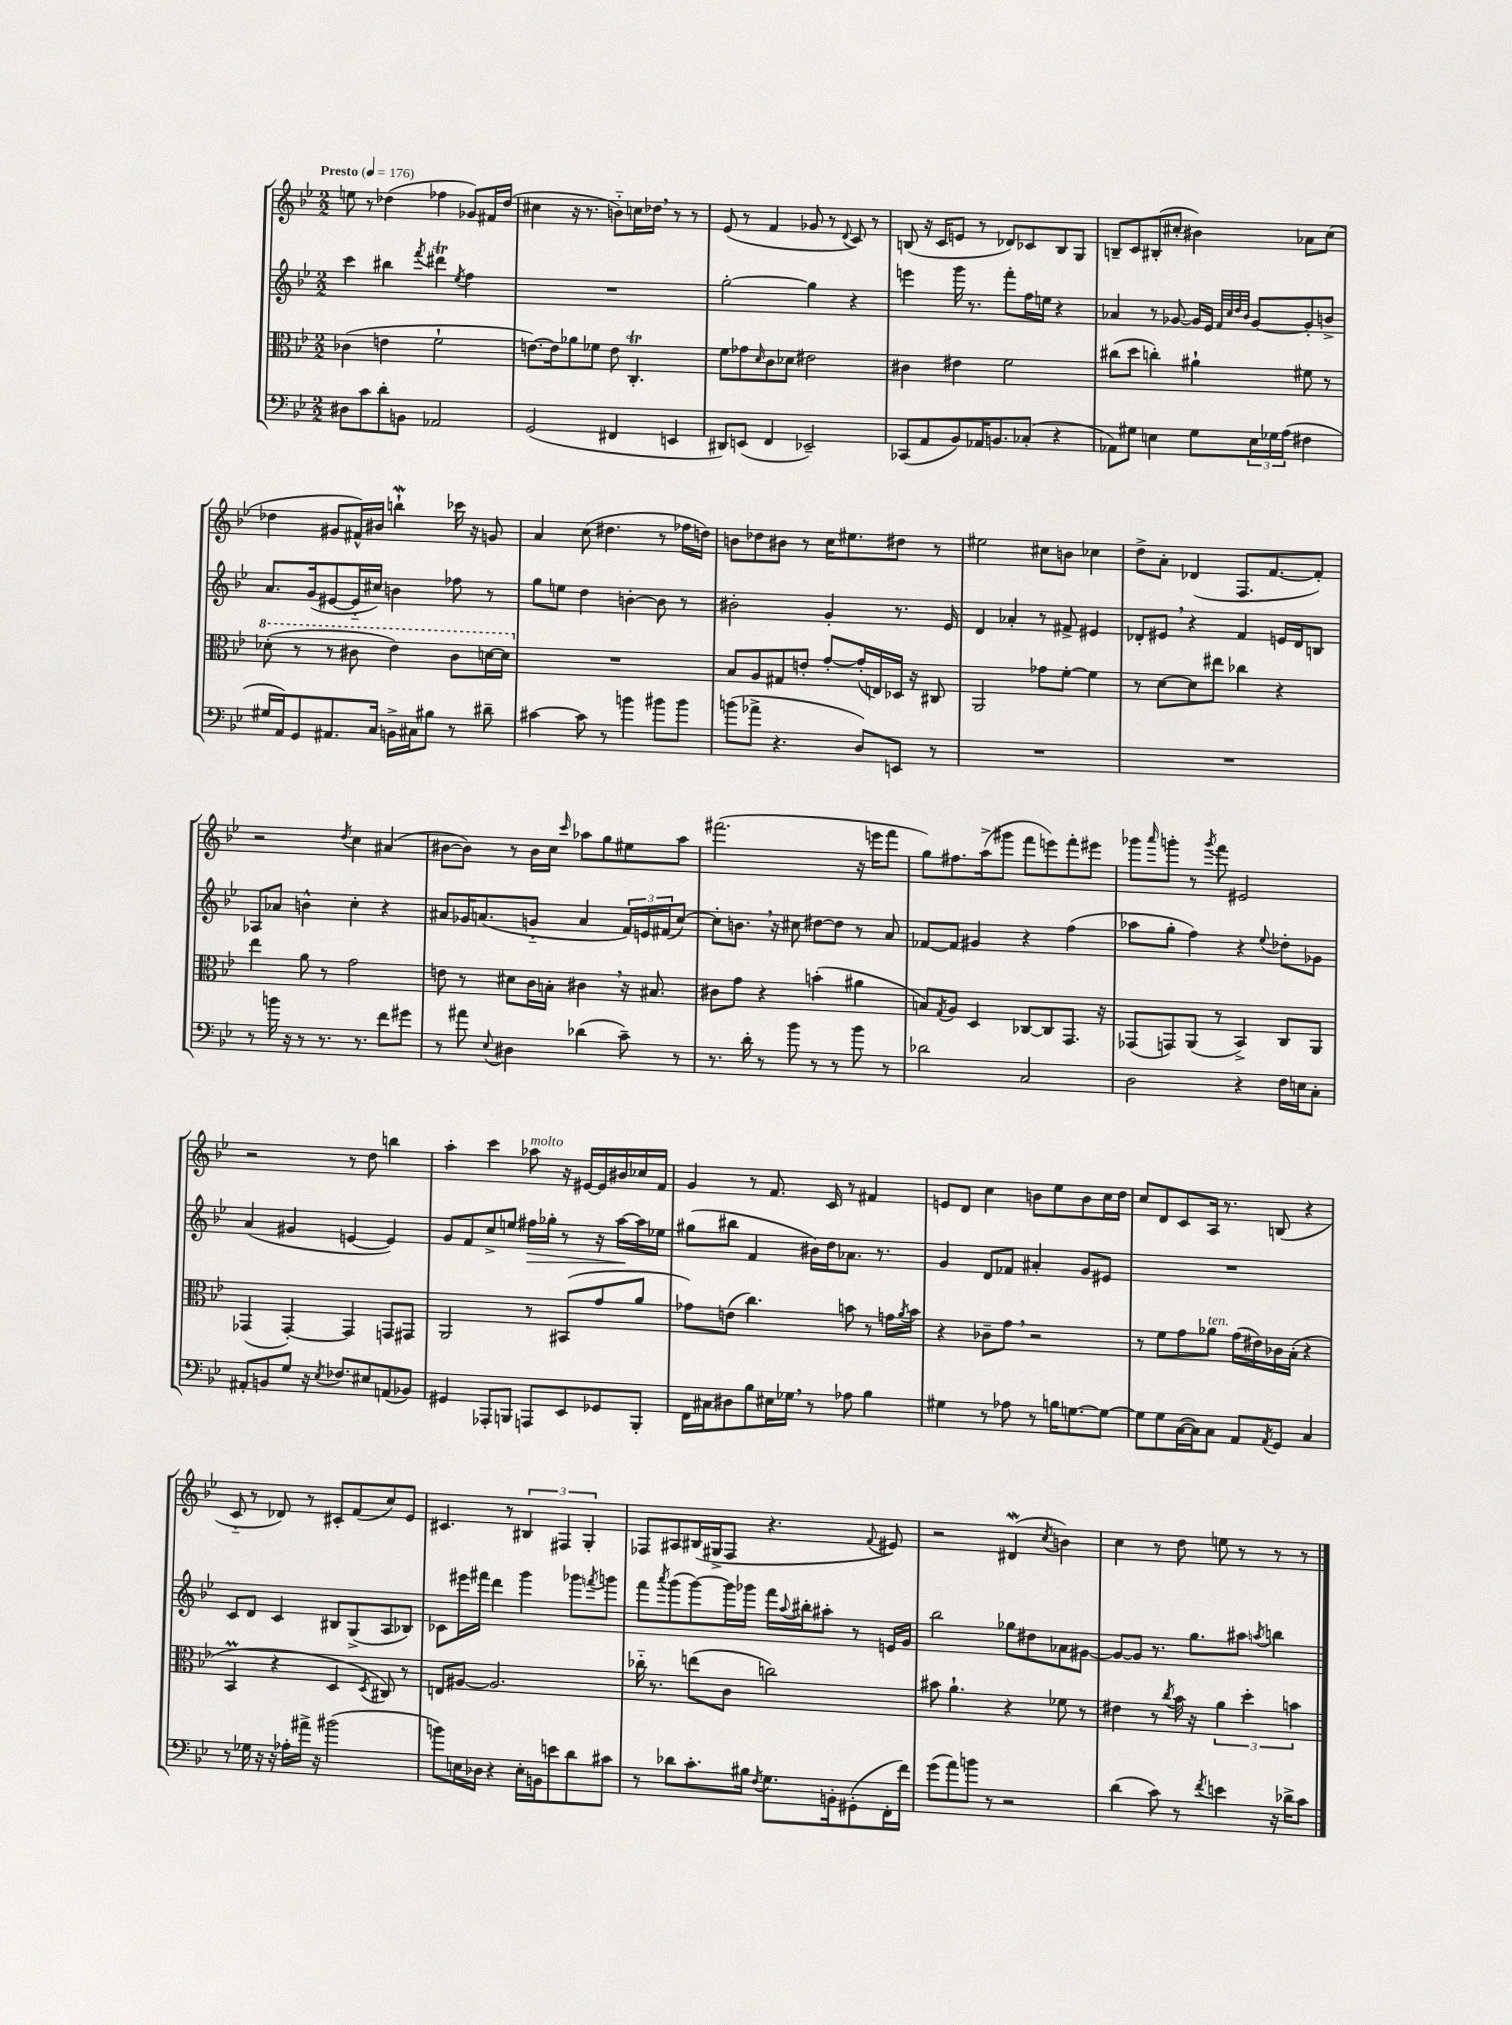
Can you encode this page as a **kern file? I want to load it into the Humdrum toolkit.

**kern	**kern	**kern	**kern
*staff4	*staff3	*staff2	*staff1
*clefF4	*clefC3	*clefG2	*clefG2
*k[b-e-]	*k[b-e-]	*k[b-e-]	*k[b-e-]
*M2/2	*M2/2	*M2/2	*M2/2
*MM176	*MM176	*MM176	*MM176
8D#	(4c-	4ccc	8ee
8c	.	.	8r
8d'	4e	4bb#	(4dd-
8BB	.	.	.
.	.	8qfff	.
2AA-	2f`	4ddd#	4ff-
.	.	8qee-	.
.	.	4ff	8g-)
.	.	.	16f#
.	.	.	(16dd-
=	=	=	=
(2GG	[8.e)	1r	4cc#
.	16e]	.	.
.	8a-	.	16r
.	.	.	8.r
.	8f-	.	.
4FF#	8e	.	8b'~)
.	4.C'	.	16cc
.	.	.	16dd-
4EE	.	.	8r
.	.	.	8r
=	=	=	=
8DD#)	8f	[2gg'	(8e-
(8EE	8g-	.	8r
.	16qqd	.	.
4FF	8c	.	4f
.	8d-	.	.
2EE-~)	2e#	4gg]	8g-
.	.	.	8r
.	.	.	8qqd
.	.	4r	8c)
.	.	.	8r
=	=	=	=
(8CC-	4c#	4eee	(8B
8AA	.	.	16r
.	.	.	16c
8BB-)	4e#	16ggg	8e
.	.	8.r	.
16AA-	.	.	8r
8.BB	.	.	.
.	2f	8fff'	8d-)
(8C-'	.	16ff	8c-
.	.	16ee	.
4r	.	4r	8B
.	.	.	8G
=	=	=	=
8AA-)	(8cc#	4a-	8B~
8G#	8dd	.	8c
4E	4cc')	8r	(8B#'
.	.	[8g-	8cc#'
8G#	4a#`	16g-]	4b#)
.	.	16e-	.
.	.	32qqf	.
.	.	32qqcc	.
.	.	32qqdd	.
.	.	32qqb-	.
24E	.	[8g-	.
24G-	.	.	.
(24A	.	.	.
4F#	8f#	8g-']	8a-
.	8r	8b^	(8cc#
=	=	=	=
16G#	(8dd-'	8.a	4dd-
16AA)	.	.	.
8GG	8r	.	.
.	.	(16g	.
8.AA#	8r	[8e#	8g#
.	8cc#	16e#'~]	16f#^^)
16C	.	16cc#)	16b#
16BB^	4ee-)	4b	4bb`
16C#	.	.	.
8B#	.	.	.
8r	8cc#	8ff-	16ccc-
.	.	.	16r
8d#~	[16dd	8r	8g
.	16dd]	.	.
=	=	=	=
[4c#	1r	8gg	4a
.	.	8ee	.
8c#]	.	4dd	(8cc
8r	.	.	4.dd#
4b	.	[4b'	.
8b#	.	8b]	8r
8b#	.	8r	16ff-
.	.	.	16dd)
=	=	=	=
(8b	8B-	2b#'	8b
8a-^	8A	.	8dd-
4.r	8G#	.	8b#
.	8e'	.	8r
.	[8g'	4g'	16cc
.	.	.	8.ee#
8D)	(16g']	.	.
.	16E)	.	.
8EE	16D-	8.r	8dd#
.	16r	.	.
8r	8C#	.	8r
.	.	16e-	.
=	=	=	=
1r	2AA	4d	2ee#
.	.	4a-'	.
.	8g-	8r	8cc#
.	[8f'	8f#^	8b
.	4f]	4e#	4cc-
=	=	=	=
1r	8r	8d-'	8dd^
.	[8d	8e#	8a'
.	8d]	4r	(4d-
.	8ee#	.	.
.	4cc-	4f	8.F
.	.	.	[8.f
.	4r	16e	.
.	.	16d-	.
.	.	8B	8f'])
=	=	=	=
8r	4ee-	8A-	2r
16b	.	8a-	.
16r	.	.	.
8r	8a	4b^^	.
8.r	8r	.	.
.	.	.	8qdd
.	2g	4cc'	4cc
8.r	.	.	.
8f	.	4r	(4a#
8g#	.	.	.
=	=	=	=
8r	8e	8a#	[8b#
8a#	8r	16g-	8b#])
.	.	(8.a	.
8qqE-	.	.	.
4D#	8d#	.	8r
.	16c	8g'~	16b#
.	16B'	.	16cc
.	.	.	16qqccc
(4d-	4c#	4a	8aa-
.	.	.	8gg
8c~)	16r	24f)	8ee#
.	.	24e	.
.	8.B#	.	.
.	.	(24f#	.
8r	.	[8cc)	8aa-
=	=	=	=
8.r	8c#	8cc']	(2.fff#
.	8g	8.b	.
16d'	.	.	.
8r	4r	.	.
.	.	16r	.
8b-	.	8cc#	.
8r	(4b'	[8dd#	.
8r	.	8dd#]	.
8b-	4a#	8r	16r
.	.	.	16eee
8r	.	8a	8fff#
=	=	=	=
2d-	8B)	[8f-	8gg)
.	8qG	.	.
.	8A	8f-]	8.ff#
.	4D	4g#	.
.	.	.	(16aa^
.	.	.	8ggg#
2C	[8C-	4r	8fff
.	8C-]	.	8eee)
.	8.GG	(4ff	8fff'
.	.	.	8eee#
.	16r	.	.
=	=	=	=
2D	(8GG-	8aa-	8ggg-
.	.	.	16qqaaa
.	8GG)	8gg'	8ggg'
.	(8AA	4ff)	8r
.	.	.	8qggg
.	8r	.	8fff
4r	4BB-^)	4r	2e#
.	.	8qqee-	.
16F	8C	8dd-'	.
16E	.	.	.
8C'	8AA	8g-	.
=	=	=	=
8AA#'	(4GG-	(4a	2r
8BB	.	.	.
8G	[4GG-')	4g#	.
16r	.	.	.
8qE-	.	.	.
8.F-	.	.	.
.	4GG-]	[4e	8r
8E#	.	.	8dd
(8AA	8GG	4e])	4bb
8BB-)	8GG#	.	.
=	=	=	=
4GG#	2AA	8g	4aa'
.	.	8f	.
8AAA-'	.	8cc^	4ccc
8BBB	.	8ee	.
8AAA	8r	16ff#	8aa-
.	.	16gg-'	.
8EE-	(8BB#	8r	16r
.	.	.	[16e#
8GG-	8g	16r	16e#]
.	.	[16aa	16b#
8BBB'	8a	16aa]	16cc-
.	.	16ee-	16f
=	=	=	=
16FF	8g-)	(8gg#	4g
16C#	.	.	.
8D#	(8e	8bb#	.
8B-	4.cc)	4f	8r
16E#	.	.	8.f
16G-	.	.	.
8r	.	16b#)	.
.	.	16dd	16c
8A-	8b	8.a-	8r
4B-	8r	.	4f#
.	.	8.r	.
.	16g	.	.
.	8qa	.	.
.	16b	.	.
=	=	=	=
4G#	4r	4g	8e
.	.	.	8d
8r	8c-~	8d	4cc
8A-	8g	8f-	.
8r	2r	4a#'	8b
16B	.	.	8ee-
[8.G	.	.	.
.	.	8g	8b
8G_	.	8e#	16cc
.	.	.	16dd
=	=	=	=
8G]	8r	1r	8cc
8G	8f	.	8d
([16C	8g	.	8c
16C])	.	.	.
8C	8a-	.	16A
.	.	.	8.r
8AA	(16g	.	.
.	16e#)	.	.
8qAA	.	.	.
8GG	16c-	.	(8B
.	(16B-'	.	.
4C	4r	.	4r
=	=	=	=
8r	4BB-	8c	8c'~
16G-	.	8d	8r
16r	.	.	.
16r	4r	4c	8d-)
16A-'	.	.	.
16a#^	.	.	8r
16r	.	.	.
(2b#	4D	8B#	8c#'
.	.	(8G^	(8f
.	8qD	.	.
.	8C#)	8A	8cc)
.	8r	8B-)	8e-
=	=	=	=
8b)	8E	8c-	4.c#
16E	[8A#	16eee#	.
16D-	.	16fff#	.
4r	2.A#]	4ddd	.
.	.	.	8r
16E'	.	4ggg	6B#
16BB	.	.	.
8e	.	.	.
.	.	.	6F#
8d	.	8ggg-	.
.	.	.	6G'
.	.	8qfff	.
8c#	.	8ggg	.
=	=	=	=
8r	16cc-'~	8fff	8F-
.	8.r	.	.
.	.	8qaaa	.
8d-	.	(8ggg	8A#
8.c'	(8ee	[8ggg)	(16B#
.	.	.	16G#^
.	8c	16ggg]	8F-
16B#	.	16ggg-	.
8qF	.	.	.
8.G	2cc)	16fff	4.r
.	.	8qqaa	.
.	.	16bb#'	.
.	.	8aa#'	.
16BB'	.	.	.
(8GG#'	.	8r	.
.	.	.	8qqf
16FF'	.	16e	8e#)
16f)	.	16g	.
=	=	=	=
(8g	8b#	2bb-	2r
8a)	4.a`	.	.
8b	.	.	.
8r	.	.	.
2r	4r	8gg-	(4d#
.	.	8dd#	.
.	.	.	8qcc
.	8f-	8a-	4b)
.	8r	[8g#	.
=	=	=	=
(4d	4e#	8g#_	4cc
.	.	8g#]	.
8c)	8r	8.r	8r
.	8qcc	.	.
8r	16b-	.	8dd
.	16r	8.gg	.
8qf	.	.	.
4e	6a	.	8ee
.	.	8aa#	8r
.	6dd'	.	.
.	.	8qaa	.
16r	.	4bb	8r
16d-^	.	.	.
.	6b	.	.
8c	.	.	8r
==	==	==	==
*-	*-	*-	*-
